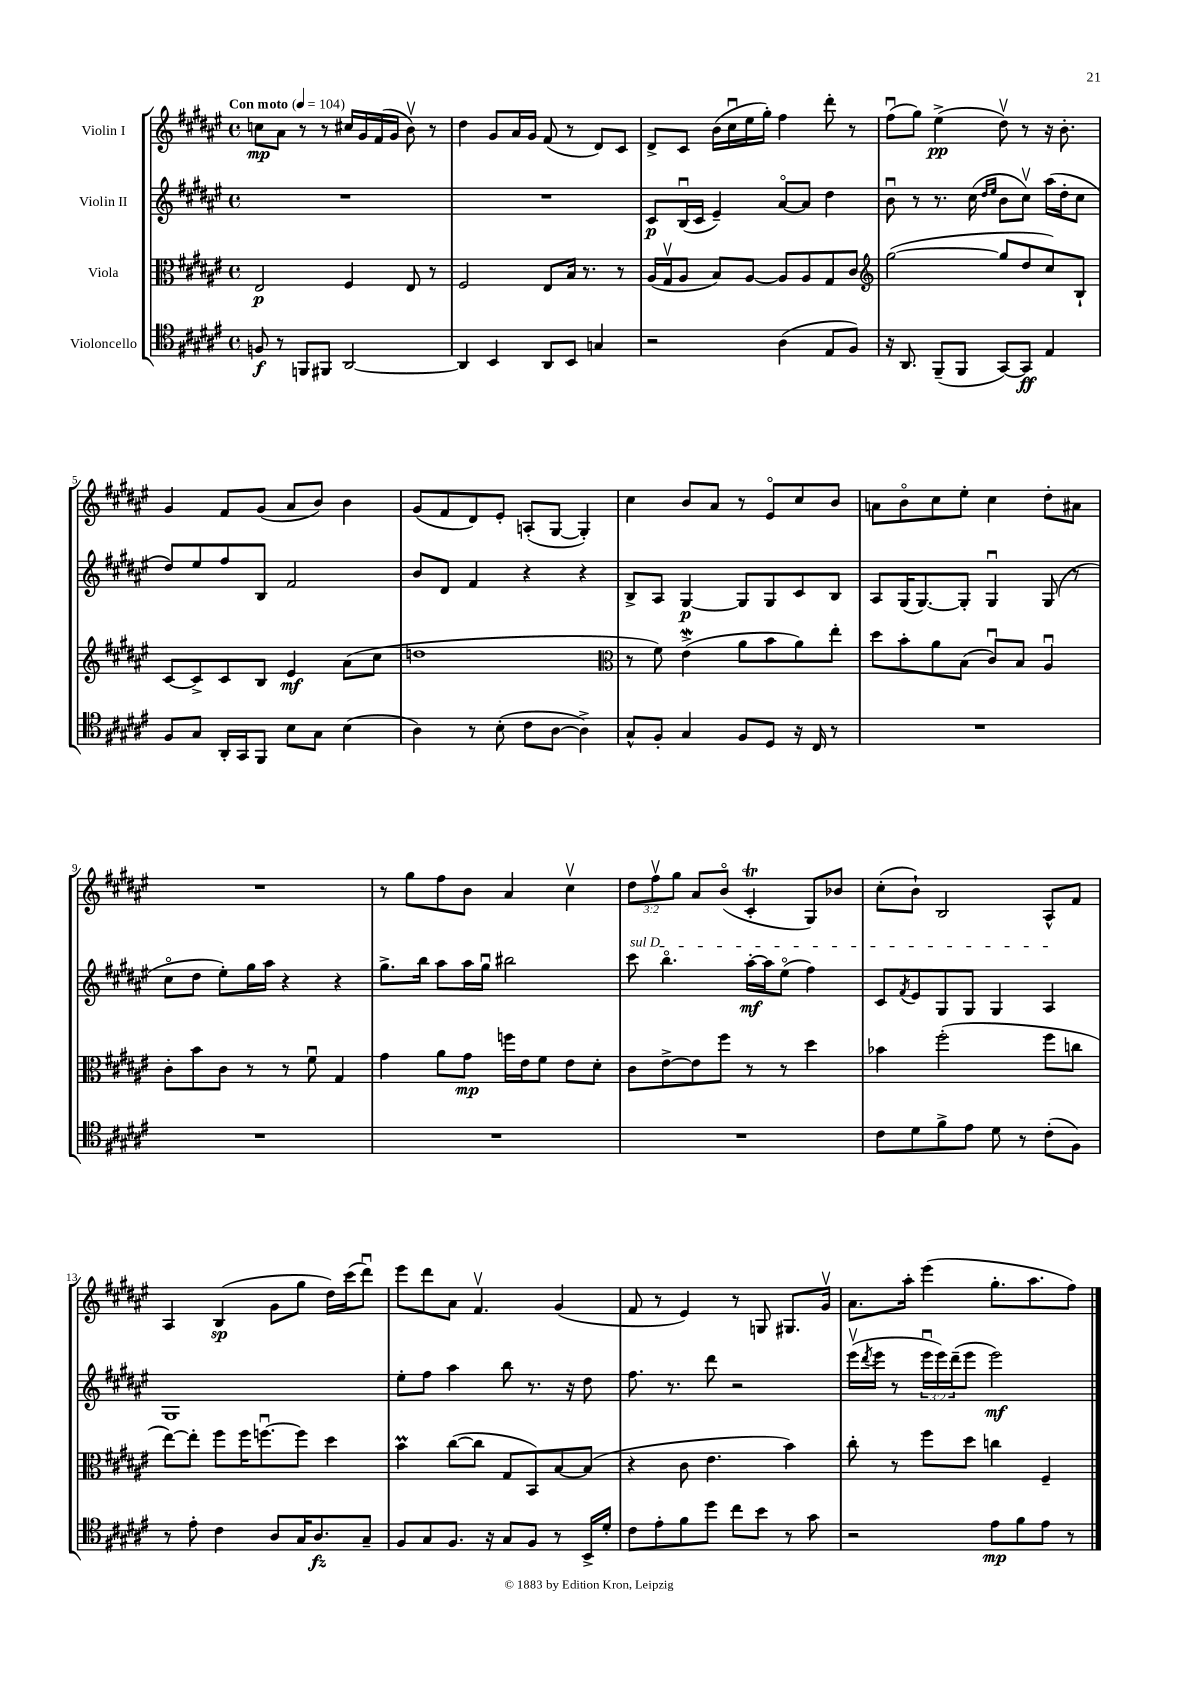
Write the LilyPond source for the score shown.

<<
\new StaffGroup <<
\new Staff = "s0" \with { instrumentName = "Violin I" } {
    \clef treble \key fis \major \defaultTimeSignature \time 4/4 \override Staff.TupletNumber.text = #tuplet-number::calc-fraction-text \tempo "Con moto" 4 = 104
    c''8\mp ais'8 r8 r8 cis''16 gis'16 fis'16( gis'16 b'8\upbow) r8 |
    dis''4 gis'8 ais'16 gis'16 fis'8( r8 dis'8) cis'8 |
    dis'8-> cis'8 b'16( cis''16\downbow eis''16 gis''16-.) fis''4 dis'''8-. r8 |
    fis''8\downbow( gis''8) eis''4->\pp( dis''8\upbow) r8 r16 b'8.-. |
    gis'4 fis'8 gis'8( ais'8 b'8) b'4 |
    gis'8( fis'8 dis'8) eis'8-. a8-.( gis8~ gis4-.) |
    cis''4 b'8 ais'8 r8 eis'8\flageolet cis''8 b'8 |
    a'8 b'8\flageolet cis''8 eis''8-. cis''4 dis''8-. ais'8 |
    R1 |
    r8 gis''8 fis''8 b'8 ais'4 cis''4\upbow |
    \tuplet 3/2 { dis''8 fis''8\upbow gis''8 } ais'8 b'8\flageolet( cis'4-.\trill gis8) bes'8 |
    cis''8-.( b'8-!) b2 ais8-^ fis'8 |
    ais4 b4\sp( gis'8 gis''8 dis''16) cis'''16( dis'''8\downbow) |
    eis'''8 dis'''8 ais'8 fis'4.\upbow gis'4( |
    fis'8 r8 eis'4) r8 g8 gis8. gis'16\upbow |
    ais'8. ais''16-. eis'''4( gis''8.-. ais''8. fis''8) \bar "|." |
}
\new Staff = "s1" \with { instrumentName = "Violin II" } {
    \clef treble \key fis \major \defaultTimeSignature \time 4/4 \override Staff.TupletNumber.text = #tuplet-number::calc-fraction-text
    R1 |
    R1 |
    cis'8\p b16\downbow( cis'16 eis'4--) ais'8~\flageolet ais'8 dis''4 |
    b'8\downbow r8 r8. cis''16( \grace { dis''16 eis''16 } b'8 cis''8\upbow) ais''16( dis''16-. cis''8 |
    dis''8) eis''8 fis''8 b8 fis'2 |
    b'8 dis'8 fis'4 r4 r4 |
    b8-> ais8 gis4~\p gis8 gis8 cis'8 b8 |
    ais8 gis16( gis8.~) gis8-. gis4\downbow gis8( r8 |
    cis''8\flageolet dis''8 eis''8-.) gis''16 ais''16 r4 r4 |
    gis''8.-> b''16 ais''8 ais''16 gis''16\downbow bis''2 |
    \once \override TextSpanner.bound-details.left.text = \markup { \italic "sul D" } cis'''8\startTextSpan b''4.\flageolet ais''16~-.\mf ais''16 eis''8\flageolet( fis''4) |
    cis'8 \acciaccatura { fis'8 } eis'8 gis8 gis8 gis4 ais4\stopTextSpan |
    gis1 |
    eis''8-. fis''8 ais''4 b''8 r8. r16 dis''8 |
    fis''8. r8. dis'''8 r2 |
    eis'''16\upbow( \acciaccatura { dis'''8 } eis'''16 r8 \tuplet 3/2 { eis'''16\downbow eis'''16) dis'''16--( } eis'''8 eis'''2\mf) \bar "|." |
}
\new Staff = "s2" \with { instrumentName = "Viola" } {
    \clef alto \key fis \major \defaultTimeSignature \time 4/4
    eis2\p fis4 eis8 r8 |
    fis2 eis8 b16 r8. r8 |
    ais16( gis16\upbow ais8 b8) ais8~ ais8 ais8 gis8 cis'8 |
    \clef treble gis''2~( gis''8 dis''8 cis''8) b8-! |
    cis'8~ cis'8-> cis'8 b8 eis'4\mf ais'8( cis''8 |
    d''1 |
    \clef alto r8 fis'8) eis'4->\mordent( ais'8 b'8 ais'8) eis''8-. |
    dis''8 b'8-. ais'8 b8( cis'8\downbow) b8 ais4\downbow |
    cis'8-. b'8 cis'8 r8 r8 fis'8\downbow gis4 |
    gis'4 ais'8 gis'8\mp f''16 eis'16 fis'8 eis'8 dis'8-. |
    cis'8 eis'8~-> eis'8 fis''8 r8 r8 dis''4 |
    bes'4 fis''2-.( fis''8 c''8 |
    eis''8~) eis''8-. fis''8 fis''16 f''8.~\downbow f''8 dis''4 |
    b'4\prall cis''8~( cis''8 gis8 b,8) b8~ b8( |
    r4 cis'8 eis'4. b'4) |
    cis''8-. r8 fis''8 dis''8 c''4 fis4-- \bar "|." |
}
\new Staff = "s3" \with { instrumentName = "Violoncello" } {
    \clef tenor \key fis \major \defaultTimeSignature \time 4/4
    f8\f r8 f,8 fis,8 ais,2~ |
    ais,4 b,4 ais,8 b,8 g4 |
    r2 ais4( eis8 fis8) |
    r16 ais,8. fis,8--( fis,8 gis,8~) gis,8\ff eis4 |
    fis8 gis8 ais,16-. gis,16 fis,8 b8 gis8 b4( |
    ais4) r8 b8-.( cis'8 ais8~ ais4->) |
    gis8-^ fis8-. gis4 fis8 dis8 r16 cis16 r8 |
    R1 |
    R1 |
    R1 |
    R1 |
    cis'8 dis'8 fis'8-> eis'8 dis'8 r8 cis'8-.( fis8) |
    r8 eis'8-. cis'4 ais8 gis16 ais8.\fz gis8-- |
    fis8 gis8 fis8. r16 gis8 fis8 r8 b,16-> dis'16-. |
    cis'8 eis'8-. fis'8 dis''8 cis''8 b'8 r8 gis'8 |
    r2 eis'8\mp fis'8 eis'8 r8 \bar "|." |
}
>>
>>
